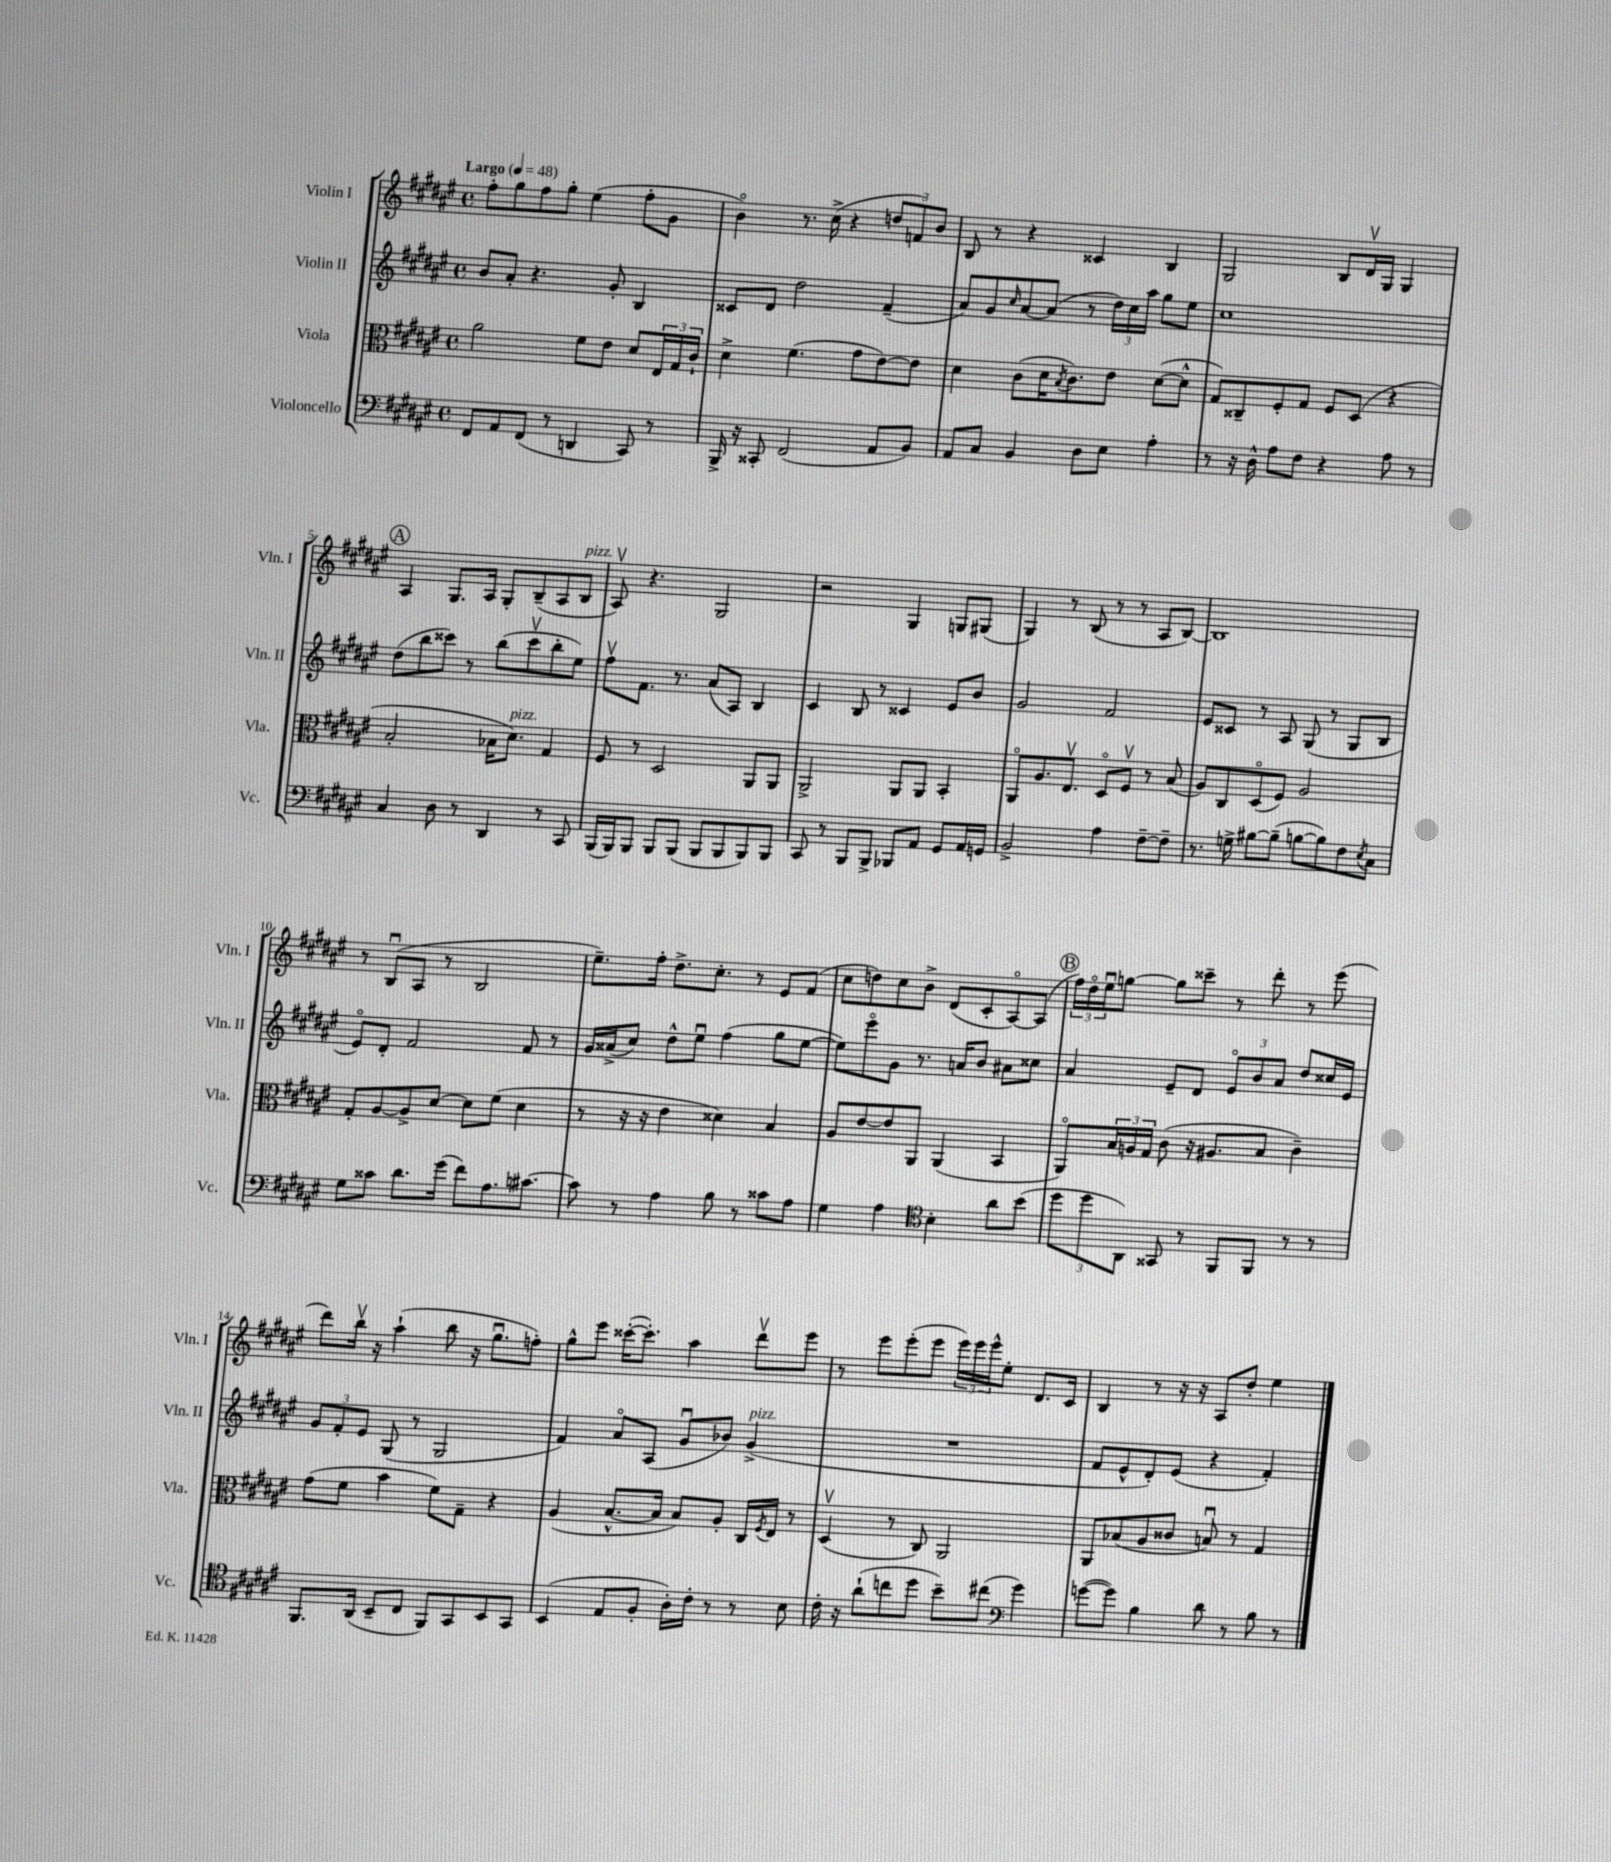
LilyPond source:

<<
\new StaffGroup <<
\new Staff = "s0" \with { instrumentName = "Violin I" shortInstrumentName = "Vln. I" } {
    \clef treble \key fis \major \defaultTimeSignature \time 4/4 \tempo "Largo" 4 = 48
    fis''8-. gis''8 fis''8 gis''8-. eis''4( fis''8-. gis'8 |
    b'4\flageolet) r8. cis''16->( r4 \tuplet 3/2 { d''8 f'8) b'8 } |
    b8 r8 r4 cisis'4 b4 |
    gis2 b8 dis'16\upbow gis16 gis4 |
    \mark \markup { \circle "A" } ais4 gis8. ais16 gis8-. b8--( ais8 b8^\markup { \italic "pizz." } |
    ais8\upbow) r4. gis2 |
    r2 gis4 g8 gis8( |
    gis4) r8 b8( r8 r8 ais8 b8~) |
    b1 |
    r8 b8\downbow( ais8 r8 b2 |
    eis''8.--) fis''16-. dis''8.-> cis''8.-. r8 eis'8 fis'8( |
    cis''8 d''8) cis''8 b'8-> dis'8( cis'8-. ais8~\flageolet) ais8( |
    \mark \markup { \circle "B" } \tuplet 3/2 { fis''16) dis''16\flageolet eis''16\downbow } g''8~ g''8 cisis'''8-- r8 dis'''8-. r8 eis'''8( |
    dis'''8) b''16\upbow r16 ais''4-!( b''8 r16 gis''8.\downbow f''8-.) |
    gis''8-^ eis'''8 cisis'''16~-.( cisis'''8.-.) ais''4 dis'''8\upbow eis'''8 |
    r8 eis'''8 eis'''8-.( eis'''8 \tuplet 3/2 { eis'''16) eis'''16 eis'''16-^ } eis''8-. dis'8. cis'16 |
    b4 r8 r16 r16 ais8 dis''8-. eis''4 \bar "|." |
}
\new Staff = "s1" \with { instrumentName = "Violin II" shortInstrumentName = "Vln. II" } {
    \clef treble \key fis \major \defaultTimeSignature \time 4/4
    b'8 ais'8-. r4. gis'8-. b4 |
    cisis'8 dis'8 dis''2 fis'4--( |
    ais'8) gis'8 \grace { cis''16 } ais'8~ ais'8( r8 \tuplet 3/2 { dis''16) cis''16 ais''16 } gis''8 eis''8 |
    cis''1 |
    \mark \markup { \circle "A" } dis''8( b''8 cisis'''8) r8 b''8( cisis'''8\upbow b''8-. eis''8) |
    fis''8\upbow fis'8. r8. ais'8( ais8) b4 |
    cis'4 b8 r8 cisis'4 eis'8 b'8 |
    gis'2 fis'2 |
    eis'8 cisis'8 r8 ais8 gis8( r8 gis8 b8 |
    eis'8\flageolet) dis'8-. fis'2 fis'8 r8 |
    gis'16 aisis'16->( cis''8) dis''8-^ eis''8\downbow fis''4( gis''8 eis''8~ |
    eis''8) eis'''8\flageolet gis'8 r8. a'16 b'8 ais'8 cisis''8 |
    \mark \markup { \circle "B" } ais'4 eis'8-- dis'8 \tuplet 3/2 { eis'8\flageolet b'8 ais'8 } dis''8 cisis''16 eis'16 |
    \tuplet 3/2 { gis'8 fis'8-. eis'8 } gis8( r8 gis2 |
    fis'4) ais'8\flageolet ais8( gis'8\downbow bes'8) gis'4->^\markup { \italic "pizz." }( |
    R1 |
    fis'8 eis'8-^ dis'8-.) eis'8( r4 fis'4-.) \bar "|." |
}
\new Staff = "s2" \with { instrumentName = "Viola" shortInstrumentName = "Vla." } {
    \clef alto \key fis \major \defaultTimeSignature \time 4/4
    ais'2 fis'8 eis'8 dis'8 \tuplet 3/2 { eis16 gis16 cis'16-! } |
    dis'4-> fis'4.( gis'8 eis'8~) eis'8 |
    dis'4 cis'8( dis'16 \acciaccatura { b8 } cis'8.) eis'8 dis'8~( dis'8-^ |
    gis8) cisis8-- fis8-. gis8 fis8 dis8( r4 |
    \mark \markup { \circle "A" } b2-. bes16 dis'8.^\markup { \italic "pizz." }) gis4 |
    fis8 r8 dis2 ais,8 ais,8 |
    ais,2-> ais,8 ais,8 b,4-. |
    ais,8\flageolet ais8. eis8.\upbow dis8\flageolet fis8\upbow r8 b8( |
    ais8) cis8 dis8\flageolet( fis8) ais2 |
    gis8-. ais8~ ais8-> dis'8~ dis'8 fis'8( dis'4 |
    r8 r16 r16 eis'4 disis'4) b4 |
    ais8 eis'8~ eis'8 ais,8 ais,4( b,4 |
    \mark \markup { \circle "B" } ais,8\flageolet) \tuplet 3/2 { b16 a16 gis16 } cis'8( r16 ais8. b8 cis'4--) |
    gis'8( fis'8 b'4 fis'8) gis8-- r4 |
    ais4( b8.~-^ b16 b8) ais8-. cis16 \acciaccatura { fis8 } eis16 r8 |
    dis4\upbow( r8 cis8) ais,2 |
    ais,8 bes8( ais8 cisis'8 b8\downbow) r8 gis4 \bar "|." |
}
\new Staff = "s3" \with { instrumentName = "Violoncello" shortInstrumentName = "Vc." } {
    \clef bass \key fis \major \defaultTimeSignature \time 4/4
    fis,8 ais,8 fis,8( r8 d,4 cis,8) r8 |
    b,,16-> r16 cisis,8-. fis,2( ais,8 b,8) |
    ais,8 cis8 b,4 dis8 eis8 ais4-. |
    r8 r16 dis16-^ ais8 fis8 r4 ais8 r8 |
    \mark \markup { \circle "A" } cis4 dis8 r8 dis,4 r8 cis,8 |
    b,,16( b,,16) b,,8 b,,8 b,,8( b,,8 b,,8 b,,8) b,,8 |
    cis,8 r8 b,,8 b,,8-> bes,,8 ais,8 gis,8 ais,16 g,16 |
    b,2-> ais4 fis8~-- fis8-- |
    r8. g16-> bis8~ bis8--( b8~ b8) fis8 \acciaccatura { eis8 } cis8 |
    gis8 cisis'8 dis'8. gis'16( fis'8) ais8. cis'8.~ |
    cis'8 r8 ais4 b8 r8 cisis'8 ais8 |
    gis4 ais4 \clef tenor b4-. ais'8 b'8( |
    \mark \markup { \circle "B" } \tuplet 3/2 { dis''8 dis''8 ais,8) } gisis,8 r8 fis,8 fis,8 r8 r8 |
    fis,8. ais,16( b,8-- cis8 fis,8) gis,8 b,8 gis,8 |
    b,4( eis8 fis8-. ais16-.) cis'16-. r8 r8 b8 |
    cis'16-. r16 ais'8-!( c''8 dis''8 b'8--) cis''8( \clef bass gis'4) |
    g'8~( g'8) b4 dis'8 r8 b8 r8 \bar "|." |
}
>>
>>
